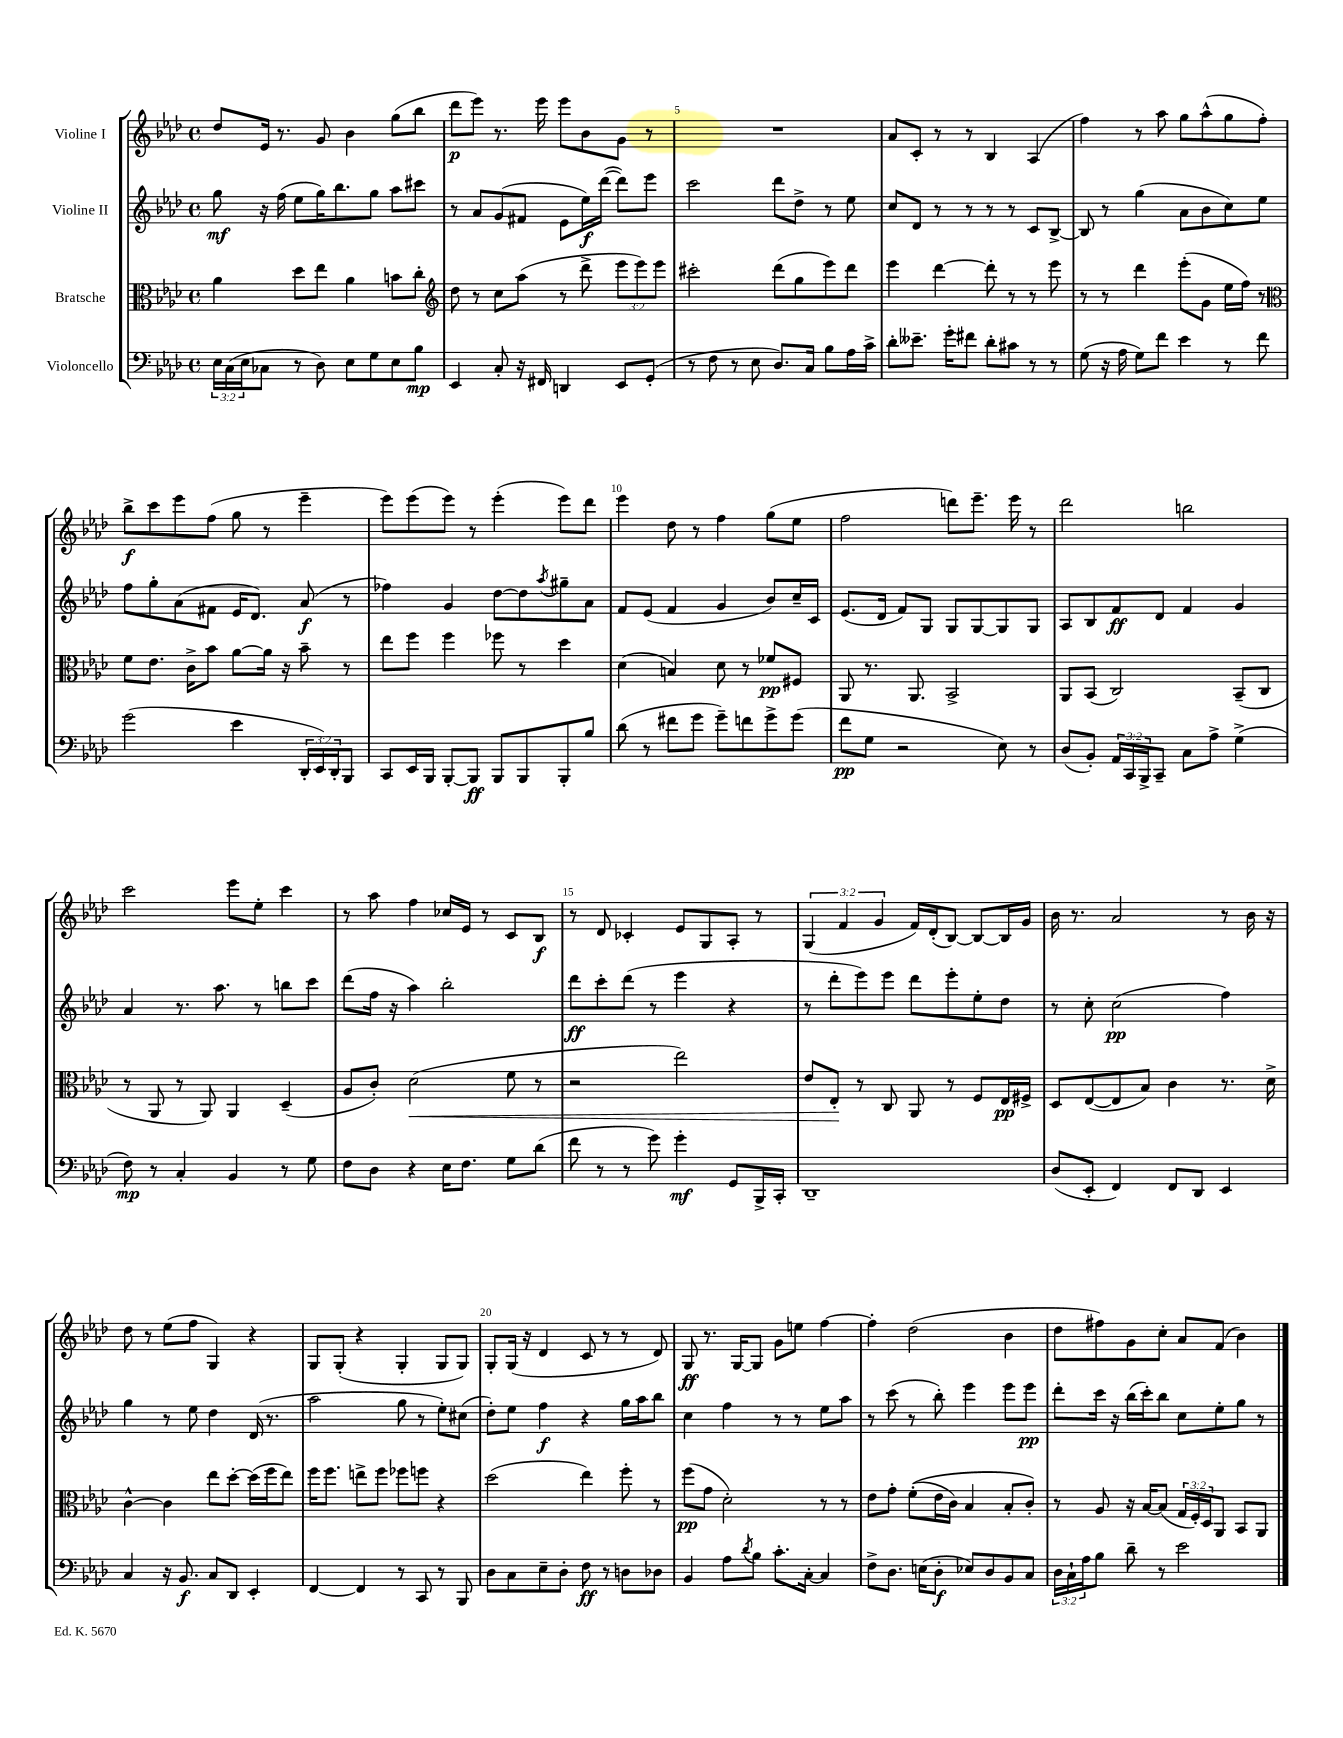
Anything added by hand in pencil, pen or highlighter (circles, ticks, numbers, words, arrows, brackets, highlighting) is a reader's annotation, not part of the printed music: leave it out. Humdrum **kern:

**kern	**kern	**kern	**kern
*staff4	*staff3	*staff2	*staff1
*clefF4	*clefC3	*clefG2	*clefG2
*k[b-e-a-d-]	*k[b-e-a-d-]	*k[b-e-a-d-]	*k[b-e-a-d-]
*M4/4	*M4/4	*M4/4	*M4/4
*met(c)	*met(c)	*met(c)	*met(c)
24E-\LL	4a-\	8gg\	8dd-/L
(24C\	.	.	.
24E-\J	.	.	.
8C-\J	.	16r	16e-/Jk
.	.	(16ff\	8.r
8r	8dd-\L	8ee-\L	.
8D-\)	8ee-\J	16gg\K)	8g/
.	.	8.bb-\	.
8E-\L	4a-\	.	4b-\
8G\	.	8gg\J	.
8E-\	8b\L	8aa-\L	(8gg\L
8B-\J	8cc'\J	8ccc#\J	8bb-\J
=	=	=	=
*	*clefG2	*	*
4EE-/	8dd-\	8r	8ddd-\L
.	8r	8a-/L	8eee-\J)
8C'/	8cc\L	(8g/	8.r
16r	(8aa-\J	8f#/J	.
16FF#/	.	.	16eee-\
4DD/	8r	8e-\L	8eee-\L
.	8ddd-^\	16ee-\L)	8b-\
.	.	([16ddd-\JJ	.
8EE-/L	12eee-\L	8ddd-\]L)	8g\J
.	12eee-\)	.	.
(8GG'/J	.	8eee-\J	8r
.	12eee-\J	.	.
=	=	=	=
8r	2ccc#'\	2ccc\	1r
8F\	.	.	.
8r	.	.	.
8E-\	.	.	.
8.D-/L)	(8ddd-\L	8ddd-\L	.
.	8gg\	8dd-^\J	.
16C/Jk	.	.	.
8B-\L	8eee-\)	8r	.
16A-\L	8ddd-\J	8ee-\	.
16c^\JJ	.	.	.
=	=	=	=
8d-'\L	4eee-\	8cc/L	8a-/L
8.e--~\J	.	8d-/J	8c'/J
.	[4ddd-\	8r	8r
16g'\LK	.	.	.
8f#\J	.	8r	8r
8d-'\L	8ddd-'\]	8r	4B-/
8c#\J	8r	8r	.
8r	8r	8c/L	(4A-/
8r	8eee-\	[8B-^/J	.
=	=	=	=
(8G\	8r	8B-/]	4ff\)
16r	8r	8r	.
16A-\	.	.	.
8G\L)	4ddd-\	(4gg\	8r
8f\J	.	.	8aa-\
4e-\	(8eee-'\L	8a-\L	8gg\L
.	8g\J	8b-\	(8aa-^^\
8r	16ee-\LL	8cc\)	8gg\
.	16ff\JJ)	.	.
8f\	8r	8ee-\J	8ff'\J)
=	=	=	=
*	*clefC3	*	*
(2g\	8f\L	8ff\L	8bb-^\L
.	8.e-\J	8gg'\	8ccc\
.	.	(8a-\	8eee-\
.	16c^\LK	.	.
.	8b-\J	8f#\J	(8ff\J
4e-\	[8a-\L	16e-/LK	8gg\
.	.	8.d-/J)	.
.	16a-\]Jk	.	8r
.	16r	.	.
24DD-'/LL	8b-~\	(8a-/	4eee-~\
24EE-/)	.	.	.
24DD-'/J	.	.	.
8BBB-/J	8r	8r	.
=	=	=	=
8CC/L	8ee-\L	4ff-\)	8eee-\L)
16EE-/L	8ff\J	.	(8eee-\
16BBB-/JJ	.	.	.
[8BBB-'/L	4ff\	4g/	8eee-\J)
8BBB-/]J	.	.	8r
8BBB-/L	8ff-\	[8dd-\L	(4eee-'\
8BBB-/	8r	8dd-\]	.
.	.	8qaa-/	.
8BBB-'/	4dd-\	8gg#~\	8eee-\L)
8B-/J	.	8a-\J	8ddd-\J
=	=	=	=
(8d-\	(4d-\	8f/L	4eee-\
8r	.	(8e-/J	.
8f#\L	4B/)	4f/	8dd-\
8g\J	.	.	8r
8g~\L)	8d-\	4g/	4ff\
8f\	8r	.	.
8g^\	8f-/L	8b-/L)	(8gg\L
(8g\J	8F#/J	16cc~/L	8ee-\J
.	.	16c/JJ	.
=	=	=	=
8f\L	8AA-/	(8.e-/L	2ff\
8G\J	8.r	.	.
.	.	16d-/Jk	.
2r	.	8f/L)	.
.	8.AA-/	.	.
.	.	8G/J	.
.	2BB-^/	8G/L	8ddd\L)
.	.	[8G/	8.eee-~\J
8E-\)	.	8G/]	.
.	.	.	16eee-\
8r	.	8G/J	8r
=	=	=	=
(8D-/L	8AA-/L	8A-/L	2ddd-\
8BB-'/J)	(8BB-/J	8B-/	.
24AA-/LL	2C/)	8f/	.
24CC/	.	.	.
24BBB-^/J	.	.	.
8CC~/J	.	8d-/J	.
8C\L	.	4f/	2bb\
8A-^\J	.	.	.
(4G^\	(8BB-~/L	4g/	.
.	8C/J	.	.
=	=	=	=
8F\)	8r	4a-/	2ccc\
8r	8AA-/	.	.
4C'/	8r	8.r	.
.	8AA-/)	.	.
.	.	8.aa-\	.
4BB-/	4AA-/	.	8eee-\L
.	.	8r	8ee-'\J
8r	(4D-~/	8bb\L	4ccc\
8G\	.	8ccc\J	.
=	=	=	=
8F\L	8A-/L	(8ddd-\L	8r
8D-\J	8c'/J)	16ff\Jk	8aa-\
.	.	16r	.
4r	(2d-\	4aa-\)	4ff\
16E-\LK	.	2bb-'\	16cc-/LL
8.F\J	.	.	16e-/JJ
.	.	.	8r
8G\L	8f\	.	8c/L
(8d-\J	8r	.	8B-/J
=	=	=	=
8f\	2r	8ddd-\L	8r
8r	.	8ccc'\	8d-/
8r	.	(8ddd-\J	4c-'/
8g\)	.	8r	.
4g'\	2ee-\)	4eee-\	8e-/L
.	.	.	8G/
8GG/L	.	4r	8A-'/J
16BBB-^/L	.	.	8r
16CC'/JJ	.	.	.
=	=	=	=
1DD-~	8e-/L	8r	(6G/
.	8E-'/J	8ddd-'\L	.
.	.	.	6f/
.	8r	8eee-\)	.
.	.	.	6g/
.	8C/	8eee-\J	.
.	8AA-/	8ddd-\L	16f/LL)
.	.	.	(16d-'/J
.	8r	8eee-'\	[8B-/J)
.	8F/L	8ee-'\	8B-/_L
.	16E-/L	8dd-\J	16B-/]L
.	16F#^/JJ	.	16g/JJ
=	=	=	=
(8D-/L	8D-/L	8r	16b-\
.	.	.	8.r
8EE-'/J	([8E-/	8cc'\	.
4FF/)	8E-/]	(2cc\	2a-/
.	8B-/J)	.	.
8FF/L	4c\	.	.
8DD-/J	.	.	.
4EE-/	8.r	4ff\)	8r
.	.	.	16b-\
.	16d-^\	.	16r
=	=	=	=
4C/	[4c^^\	4gg\	8dd-\
.	.	.	8r
16r	4c\]	8r	(8ee-\L
8.BB-/	.	.	.
.	.	8ee-\	8ff\J
8C/L	8ee-\L	4dd-\	4G/)
8DD-/J	[8dd-'\J	.	.
4EE-'/	(16dd-\]LL	(16d-/	4r
.	16ff\J	8.r	.
.	8ee-\J)	.	.
=	=	=	=
[4FF/	16ff\LK	2aa-\	8G/L
.	8.ff\J	.	.
.	.	.	(8G'/J
4FF/]	8ee^\L	.	4r
.	8ff\J	.	.
8r	8ff-\L	8gg\	4G'/
8CC/	8ff\J	8r	.
8r	4r	8ee-'\L)	8G/L
8BBB-/	.	(8cc#\J	8G/J)
=	=	=	=
8D-\L	(2dd-\	8dd-'\L)	8G'/L
8C\	.	8ee-\J	(16G/Jk
.	.	.	16r
8E-~\	.	4ff\	4d-/
8D-'\J	.	.	.
8F\	4ee-\)	4r	8c/
8r	.	.	8r
8D\L	8ff'\	16gg\LL	8r
.	.	16aa-\J	.
8D-\J	8r	8bb-\J	8d-/)
=	=	=	=
4BB-/	(8ff\L	4cc\	8G/
.	8g\J	.	8.r
8A-\L	2d-'\)	4ff\	.
.	.	.	[16G/LK
8qd-/	.	.	.
8B-\J	.	.	8G/]J
8.c'\L	.	8r	8g\L
.	.	8r	8ee\J
[16C'\Jk	.	.	.
4C/]	8r	8ee-\L	[4ff\
.	8r	8aa-\J	.
=	=	=	=
8F^\L	8e-\L	8r	4ff'\]
8.D-\J	8g'\J	(8ccc\	.
.	&((8f'\L	8r	(2dd-\
(16E\LK	.	.	.
8D-'\J	16e-\L	8bb-'\)	.
.	16c\JJ)	.	.
8E-/L)	4B-/	4eee-\	.
8D-/	.	.	.
8BB-/	8B-'/L	8eee-\L	4b-\
8C/J	8c'/J&)	8eee-\J	.
=	=	=	=
24D-\LL	8r	8ddd-'\L	8dd-\L
24C`\	.	.	.
24A-\J	.	.	.
8B-\J	8A-/	16ccc\Jk	8ff#\)
.	.	16r	.
8d-~\	16r	(16bb-\LL	8g\
.	[16B-/LK	16ccc'\J)	.
8r	(8B-/]J	8bb-\J	8cc'\J
2e-\	24G/LL	8cc\L	8a-/L
.	24F'/)	.	.
.	24D-/J	.	.
.	8AA-/J	8ee-'\	(8f/J
.	8BB-/L	8gg\J	4b-\)
.	8AA-/J	8r	.
==	==	==	==
*-	*-	*-	*-
